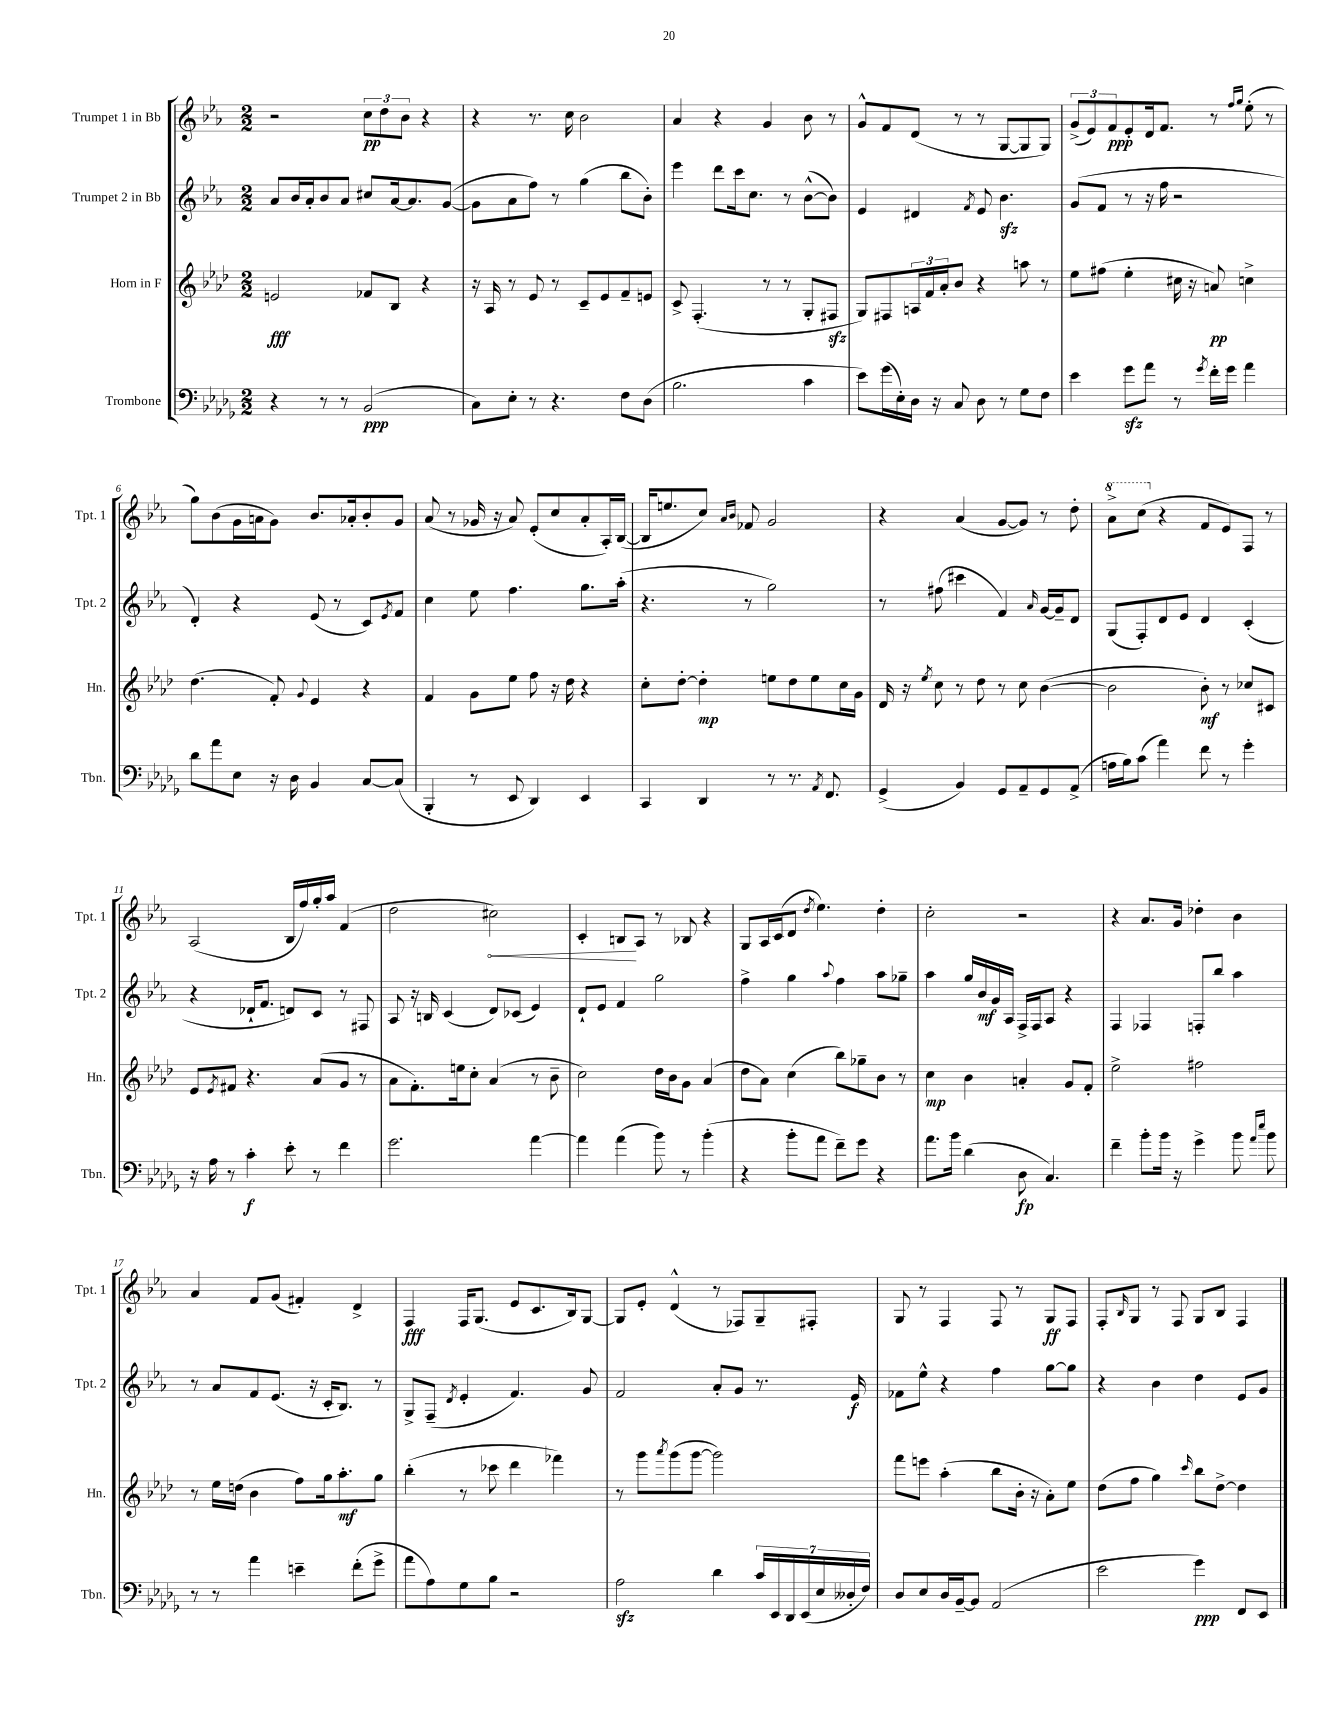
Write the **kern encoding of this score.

**kern	**kern	**kern	**kern
*staff4	*staff3	*staff2	*staff1
*clefF4	*clefG2	*clefG2	*clefG2
*k[b-e-a-d-g-]	*k[b-e-a-d-]	*k[b-e-a-]	*k[b-e-a-]
*M2/2	*M2/2	*M2/2	*M2/2
4r	2e/	8a-/L	2r
.	.	16b-/L	.
.	.	16a-'/J	.
8r	.	8b-/	.
8r	.	8a-/J	.
(2BB-/	8f-/L	8cc#/L	12cc\L
.	.	.	12dd\
.	8B-/J	[16a-/k	.
.	.	.	12b-\J
.	.	8.a-/]	.
.	4r	.	4r
.	.	([8g/J	.
=	=	=	=
8C\L)	16r	8g\]L	4r
.	16A-/	.	.
8E-'\J	8r	8a-\	.
8r	8e-/	8ff\J)	8.r
4.r	8r	8r	.
.	.	.	16cc\
.	8c~/L	(4gg\	2b-\
.	8e-/	.	.
8F\L	8f~/	8bb-\L	.
(8D-\J	8e/J	8b-'\J)	.
=	=	=	=
2.B-\	8c^/	4eee-\	4a-/
.	(4.F'/	.	.
.	.	8ddd\L	4r
.	.	16ccc\k	.
.	.	8.cc\J	.
.	8r	.	4g/
.	8r	8r	.
4c\	8G'/L	([8b-^^\L	8b-\
.	8F#/J	8b-\]J)	8r
=	=	=	=
8e-\L)	8G/L)	4e-/	8g^^/L
(16g-\L	8F#/	.	8f/
16E-'\)	.	.	.
16D-\JJ	24A/L	4d#/	(8d/J
.	24f/	.	.
16r	.	.	.
.	24a-'/J	.	.
8C/	8b-/J	.	8r
.	.	8qf/	.
8D-\	4r	8e-/	8r
8r	.	4.b-\	[8G/L
8G-\L	8aa\	.	8G/]
8F\J	8r	.	8G/J)
=	=	=	=
4e-\	8ee-\L	(8g/L	(12g^/L
.	.	.	12e-/)
.	(8ff#\J	8f/J	.
.	.	.	12f/
8g-\L	4ee-'\	8r	8e-'/
8a-\J	.	16r	16d/k
.	.	16ff\	8.f/J
8r	16cc#\	2r	.
.	16r	.	.
8qg-/	.	.	.
16f'\LL	8a/)	.	8r
16g-\JJ	.	.	.
.	.	.	16qqff/LL
.	.	.	16qqgg/JJ
4a-\	4cc^\	.	(8ee-'\
.	.	.	8r
=	=	=	=
8d-\L	(4.dd-\	4d'/)	8gg\L)
8a-\	.	.	(8b-\
8E-\J	.	4r	16g\L
.	.	.	16a\J
16r	8f'/)	.	8g\J)
16D-\	.	.	.
.	8qqg/	.	.
4BB-/	4e-/	(8e-/	8.b-/L
.	.	8r	.
.	.	.	16a-'/k
[8C/L	4r	8c/L)	8b-'/
.	.	8qe-/	.
(8C/]J	.	8f/J	8g/J
=	=	=	=
4BBB-'/	4f/	4cc\	(8a-/
.	.	.	8r
8r	8g\L	8ee-\	16g-/
.	.	.	16r
8EE-/	8ee-\J	4.ff\	8a-/)
4DD-/)	8ff\	.	(8e-'/L
.	16r	.	8cc/
.	16dd-\	.	.
4EE-/	4r	8.gg\L	8a-'/
.	.	.	16A-'/L)
.	.	(16aa-'\Jk	([16B-/JJ
=	=	=	=
4CC/	8cc'\L	4.r	16B-/]LK
.	.	.	8.ee/
.	[8dd-'\J	.	.
4DD-/	4dd-'\]	.	8cc/J)
.	.	.	16qqa-/LL
.	.	.	16qqb-/JJ
.	.	8r	8f-/
8r	8ee\L	2gg\)	2g/
8.r	8dd-\	.	.
.	8ee\	.	.
8qAA-/	.	.	.
8.FF/	.	.	.
.	16cc\L	.	.
.	16g\JJ	.	.
=	=	=	=
(4GG-^/	16d-/	8r	4r
.	16r	.	.
.	8qee-/	.	.
.	8cc\	(8ff#\	.
4BB-/)	8r	4ccc#\	(4a-/
.	8dd-\	.	.
8GG-/L	8r	4f/)	[8g/L
8AA-~/	8cc\	.	8g/]J)
.	.	16qqa-/	.
8GG-/	([4b-\	[16g/LL	8r
.	.	16g~/]J	.
(8AA-^/J	.	8d/J	8dd'\
=	=	=	=
16A\LL	2b-\]	(8G/L	8aa-^\L
16B-\J)	.	.	.
(8c\J	.	8F'/)	(8ccc\J
4a-\)	.	8d/	4r
.	.	8e-/J	.
8f\	8b-'\)	4d/	8f/L
8r	8r	.	8e-/)
4g-'\	8cc-/L	(4c'/	8F/J
.	8c#/J	.	8r
=	=	=	=
16r	8e-/L	4r	(2A-/
16A-\	.	.	.
.	8qe-/	.	.
8r	8f#/J	.	.
4c'\	4.r	16d-`/LK	.
.	.	8.f/J	.
8e-'\	.	8d/L)	16B-/LL
.	.	.	16ff/)
8r	(8a-/L	8c/J	16gg'/
.	.	.	16aa-/JJ
4f\	8g/J	8r	(4f/
.	8r	8F#/	.
=	=	=	=
2.g-\	8a-\L	8A-/	2dd\
.	8.f'\)	16r	.
.	.	16B/	.
.	.	(4c/	.
.	16ee\k	.	.
.	8cc'\J	.	.
.	(4a-/	8d/L)	2cc#\)
.	.	(8c-/J	.
[4a-\	8r	4e-/)	.
.	8b-~\	.	.
=	=	=	=
4a-\]	2cc\)	8d`/L	4c'/
.	.	8e-/J	.
(4a-\	.	4f/	8B/L
.	.	.	8A-/J
8b-\)	16dd-\LL	2gg\	8r
.	16b-\J	.	.
8r	8g\J	.	8B-/
(4b-'\	(4a-/	.	4r
=	=	=	=
4r	8dd-\L	4ff^\	8G/L
.	8a-\J)	.	16A-/L
.	.	.	(16c/J
8b-'\L	(4cc\	4gg\	8d/J
.	.	.	8qdd/
8a-\J	.	.	4.ee-\)
.	.	8qqaa-/	.
8f~\L)	8bb-\L)	4ff\	.
8g-\J	8gg-~\	.	.
4r	8b-\J	8aa-\L	4dd'\
.	8r	8gg-~\J	.
=	=	=	=
8.a-\L	4cc\	4aa-\	2cc'\
16b-\Jk	.	.	.
(4d-\	4b-\	16gg/LL	.
.	.	16b-/	.
.	.	16g/	.
.	.	16A-/JJ	.
8D-\	4a'/	16F^/LL	2r
.	.	16F/J	.
4.C/)	.	8A-/J	.
.	8g/L	4r	.
.	8f'/J	.	.
=	=	=	=
4f~\	2ee-^\	4F/	4r
8b-'\L	.	4F-/	8.a-/L
16b-\Jk	.	.	.
16r	.	.	16g/Jk
4g-^\	2ff#\	8F'/L	4dd-'\
.	.	8bb-/J	.
8b-\	.	4aa-\	4b-\
16qqa-/LL	.	.	.
16qqee-/JJ	.	.	.
8b-\	.	.	.
=	=	=	=
8r	8r	8r	4a-/
8r	16ee-\LL	8a-/L	.
.	(16dd\JJ	.	.
4a-\	4b-\	8f/	8f/L
.	.	(8.e-/J	(8g/J
4e~\	8ff\L)	.	4f#'/)
.	.	16r	.
.	16gg\k	16c'/LK	.
.	8.aa-'\	8.B-/J)	.
(8f'\L	.	.	4d^/
8g-^\J	8gg\J	8r	.
=	=	=	=
8a-\L	(4bb-'\	8G^/L	4F/
8A-\)	.	(8F~/J	.
.	.	8qd/	.
8G-\	8r	4e-'/	16F/LK
.	.	.	(8.G/J
8B-\J	8ccc-\	.	.
2r	4ddd-\	4.f/)	8e-/L
.	.	.	8.c/
.	4fff-\)	.	.
.	.	.	16B-/k)
.	.	8g/	[8G/J
=	=	=	=
2A-\	8r	2f/	8G/]L
.	8ggg\L	.	8e-'/J
.	8qaaa-/	.	.
.	(8ggg\	.	(4d^^/
.	[8ggg\J	.	.
4d-\	2ggg\])	8a-'/L	8r
.	.	8g/J	8F-/L)
28c/LL	.	8.r	8G~/
28EE-/	.	.	.
28DD-/	.	.	.
(28EE-/	.	.	.
.	.	.	8F#'/J
28E-/	.	.	.
28D--'/	.	.	.
.	.	16e-/	.
28F/JJ)	.	.	.
=	=	=	=
8D-/L	8fff\L	8f-\L	8G/
8E-/	8eee\J	8ee-^^\J	8r
16D-/L	(4aa-'\	4r	4F/
[16BB-~/J	.	.	.
8BB-/]J	.	.	.
(2AA-/	8bb-\L	4ff\	8F/
.	16b-'\Jk	.	8r
.	16r	.	.
.	8a-'\L)	[8gg\L	8G/L
.	8ee-\J	8gg\]J	8F/J
=	=	=	=
2e-\	(8dd-\L	4r	8F'/L
.	.	.	16qqB-/
.	8ff\J	.	8G/J
.	4gg\)	4b-\	8r
.	.	.	8F/
.	16qqccc/	.	.
4g-\)	8bb-\L	4dd\	8G/L
.	[8dd-^\J	.	8B-/J
8FF/L	4dd-\]	8e-/L	4F/
8EE-/J	.	8g/J	.
==	==	==	==
*-	*-	*-	*-
